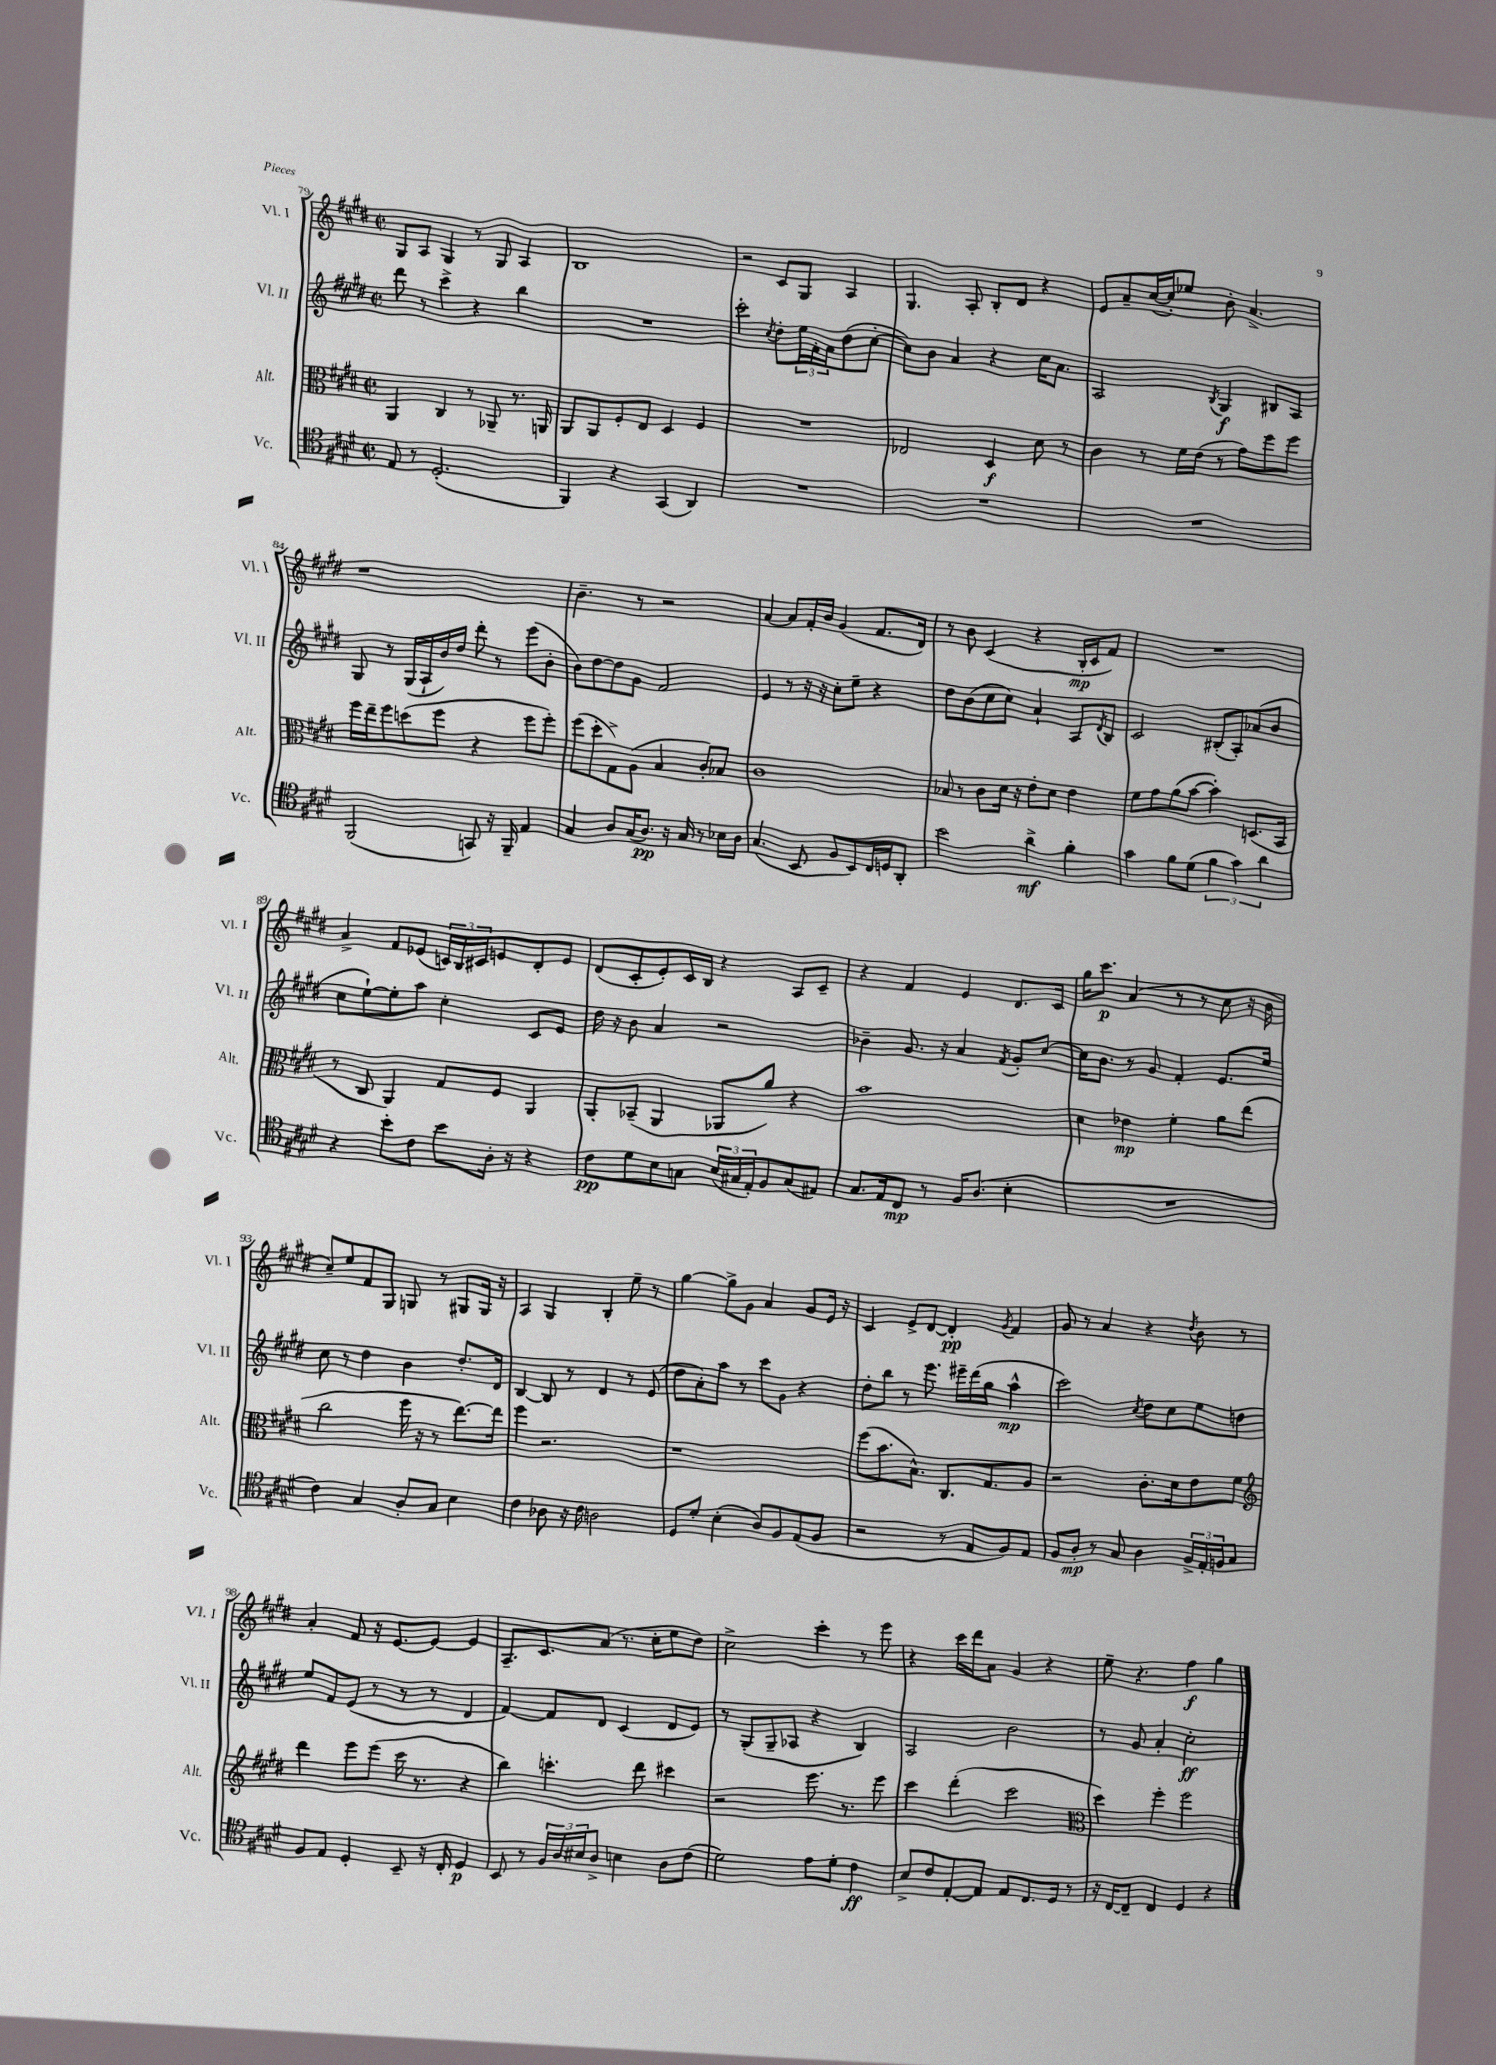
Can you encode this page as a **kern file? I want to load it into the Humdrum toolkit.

**kern	**dynam	**kern	**dynam	**kern	**dynam	**kern	**dynam
*part4	*part4	*part3	*part3	*part2	*part2	*part1	*part1
*staff4	*staff4	*staff3	*staff3	*staff2	*staff2	*staff1	*staff1
*I"Vc.	*	*I"Alt.	*	*I"Vl. II	*	*I"Vl. I	*
*I'Vc.	*	*I'Alt.	*	*I'Vl. II	*	*I'Vl. I	*
*clefC4	*	*clefC3	*	*clefG2	*	*clefG2	*
*k[f#c#g#d#]	*	*k[f#c#g#d#]	*	*k[f#c#g#d#]	*	*k[f#c#g#d#]	*
*M2/2	*	*M2/2	*	*M2/2	*	*M2/2	*
*met(c|)	*	*met(c|)	*	*met(c|)	*	*met(c|)	*
=79	=79	=79	=79	=79	=79	=79	=79
8E/	.	4AA/	.	8ddd#\	.	8G#/L	.
8r	.	.	.	8r	.	8A/J	.
(2.D#'/	.	4C#/	.	4ccc#^\	.	4G#/	.
.	.	8r	.	4r	.	8r	.
.	.	8AA-X~/	.	.	.	8G#/	.
.	.	8.r	.	4bb\	.	4A/	.
.	.	16AAn/	.	.	.	.	.
=80	=80	=80	=80	=80	=80	=80	=80
4FF#/)	.	8AA/L	.	1r	.	1B	.
.	.	8AA/	.	.	.	.	.
4r	.	8F#'/	.	.	.	.	.
.	.	8E/J	.	.	.	.	.
(4GG#/	.	4D#/	.	.	.	.	.
4AA/)	.	4F#/	.	.	.	.	.
=81	=81	=81	=81	=81	=81	=81	=81
1r	.	1r	.	2ccc#'\	.	2r	.
.	.	.	.	8qcc#/	.	.	.
.	.	.	.	8dd#'\L	.	8c#/L	.
.	.	.	.	24ee\L	.	8G#/J	.
.	.	.	.	24f#'\	.	.	.
.	.	.	.	24a\J	.	.	.
.	.	.	.	(8dd#\	.	4A/	.
.	.	.	.	[8cc#'\J	.	.	.
=82	=82	=82	=82	=82	=82	=82	=82
1r	.	2E-X/	.	8cc#\L])	.	4.G#/	.
.	.	.	.	8b\J	.	.	.
.	.	.	.	4a/	.	.	.
.	.	.	.	.	.	8A'/	.
.	.	4D#/	f	4r	.	8B'/L	.
.	.	.	.	.	.	8d#/J	.
.	.	8d#\	.	16cc#\KL	.	4r	.
.	.	.	.	8.a\J	.	.	.
.	.	8r	.	.	.	.	.
=83	=83	=83	=83	=83	=83	=83	=83
1r	.	4c#\	.	2A/	.	8e/L	.
.	.	.	.	.	.	8a~/	.
.	.	8r	.	.	.	([16cc#/L	.
.	.	.	.	.	.	16cc#'/J])	.
.	.	16f#\LL	.	.	.	8ee-X/J	.
.	.	(16e\JJ	.	.	.	.	.
.	.	.	.	8qB/	.	.	.
.	.	8r	.	4G#/	f	8b'\	.
.	.	8g#\L)	.	.	.	4.a^/	.
.	.	8ff#\	.	8B#X/L	.	.	.
.	.	8ff#\J	.	8A/J	.	.	.
!!LO:LB:g=z
=84	=84	=84	=84	=84	=84	=84	=84
(2FF#/	.	16ff#\LL	.	8G#/	.	1r	.
.	.	16ee~\J	.	.	.	.	.
.	.	8ff#\	.	8r	.	.	.
.	.	(8ddn\	.	(16G#/LL	.	.	.
.	.	.	.	16A`/	.	.	.
.	.	8ff#\J	.	16b/)	.	.	.
.	.	.	.	16dd#/JJ	.	.	.
8GGn/)	.	4r	.	8ddd#'\	.	.	.
16r	.	.	.	8r	.	.	.
16FF#~/	.	.	.	.	.	.	.
4E/	.	8ff#\L	.	(8eee\L	.	.	.
.	.	8ff#'\J)	.	8b'\J	.	.	.
=85	=85	=85	=85	=85	=85	=85	=85
4G#/	.	(8ff#\L	.	8b\L)	.	4.b~\	.
.	.	8dd#'\	.	[8dd#\	.	.	.
8A/L	.	8G#^\)	.	8dd#\]	.	.	.
(16G#/K	.	(8A\J	.	8g#\J	.	8r	.
8.A/J)	pp	.	.	.	.	.	.
.	.	4B/	.	2f#/	.	2r	.
16r	.	.	.	.	.	.	.
16G#/	.	.	.	.	.	.	.
8r	.	8c#'/L)	.	.	.	.	.
16B-X\LL	.	8B-X/J	.	.	.	.	.
16A\JJ	.	.	.	.	.	.	.
=86	=86	=86	=86	=86	=86	=86	=86
(4.G#/	.	1c#	.	4e/	.	[4a/	.
.	.	.	.	8r	.	8a/L]	.
8BB/	.	.	.	16r	.	16f#'/L	.
.	.	.	.	16r	.	16b/JJ	.
8F#/L	.	.	.	8cc#'\L	.	(4g#/	.
8BB/)	.	.	.	8ee~\J	.	.	.
16C#/L	.	.	.	4r	.	8.f#/L	.
16Dn/J	.	.	.	.	.	.	.
8AA'/J	.	.	.	.	.	.	.
.	.	.	.	.	.	16d#/Jk)	.
=87	=87	=87	=87	=87	=87	=87	=87
2b\	.	8B-X/	.	8dd#\L	.	8r	.
.	.	8r	.	(8b\	.	8b\	.
.	.	8c#\L	.	8cc#\	.	(4c#/	.
.	.	16d#\Jk	.	8cc#\J)	.	.	.
.	.	16r	.	.	.	.	.
4a^\	mf	8e'\L	.	4a`/	.	4r	.
.	.	8d#\J	.	.	.	.	.
4f#'\	.	4e\	.	8A/L	.	16B'/LL	mp
.	.	.	.	.	.	16c#/J	.
.	.	.	.	8qd#/	.	.	.
.	.	.	.	8B/J	.	8f#/J)	.
=88	=88	=88	=88	=88	=88	=88	=88
4g#\	.	8f#\L	.	2c#/	.	1r	.
.	.	8g#\	.	.	.	.	.
8f#\L	.	(8a\	.	.	.	.	.
(8d#\J	.	[8b\J	.	.	.	.	.
6f#\	.	4b'\])	.	(8B#X'/L	.	.	.
.	.	.	.	8A'/)	.	.	.
6g#\)	.	.	.	.	.	.	.
.	.	(8.Dn/L	.	(8a-X/	.	.	.
6a\	.	.	.	.	.	.	.
.	.	.	.	8b/J	.	.	.
.	.	16BB/Jk	.	.	.	.	.
!!LO:LB:g=z
=89	=89	=89	=89	=89	=89	=89	=89
4r	.	8r	.	8cc#\L	.	4a^/	.
.	.	8C#/	.	[8ee`\)	.	.	.
8b'\L	.	4AA/)	.	8ee'\]	.	8f#/L	.
8c#\J	.	.	.	8aa\J	.	(8e-X/J	.
8b\L	.	8G#/L	.	4cc#'\	.	24cn/LL)	.
.	.	.	.	.	.	24B/	.
.	.	.	.	.	.	24c#X/J	.
16A'\Jk	.	8F#/J	.	.	.	8en/	.
16r	.	.	.	.	.	.	.
4r	.	4AA/	.	8c#/L	.	8d#'/	.
.	.	.	.	8e/J	.	8e/J	.
=90	=90	=90	=90	=90	=90	=90	=90
8c#\L	pp	8AA'/L	.	16dd#\	.	(8d#/L	.
.	.	.	.	16r	.	.	.
8d#\	.	(8BB-X~/J	.	8b\	.	8c#'/	.
8B\	.	4AA/	.	4a/	.	8e'/)	.
8Gn\J	.	.	.	.	.	16c#/L	.
.	.	.	.	.	.	16B/JJ	.
(24B/LL	.	8AA-X/L	.	2r	.	4r	.
24G#X/	.	.	.	.	.	.	.
24E'/J)	.	.	.	.	.	.	.
8F#/	.	8a/J)	.	.	.	.	.
(8G#/	.	4r	.	.	.	8A/L	.
8E#X/J)	.	.	.	.	.	8c#~/J	.
=91	=91	=91	=91	=91	=91	=91	=91
8.G#/L	.	1b	.	4b-X~\	.	4r	.
16E/k	.	.	.	.	.	.	.
8C#/J	mp	.	.	8.g#/	.	4f#/	.
8r	.	.	.	.	.	.	.
.	.	.	.	16r	.	.	.
16F#/KL	.	.	.	4a/	.	4e/	.
(8.A/J	.	.	.	.	.	.	.
.	.	.	.	8qf#/	.	.	.
4B'\	.	.	.	8g#'/L	.	8.d#/L	.
.	.	.	.	[8cc#/J	.	.	.
.	.	.	.	.	.	16c#/Jk	.
=92	=92	=92	=92	=92	=92	=92	=92
1r	.	4d#\	.	16cc#\KL]	.	16gg#\KL	.
.	.	.	.	8.b\J	.	8.ccc#\J	p
.	.	4e-X\	mp	8r	.	(4a/	.
.	.	.	.	8g#/	.	.	.
.	.	4f#'\	.	4f#'/	.	8r	.
.	.	.	.	.	.	8r	.
.	.	8a\L	.	8.e/L	.	8cc#\	.
.	.	(8ee\J	.	.	.	16r	.
.	.	.	.	16ee/Jk	.	16b\	.
!!LO:LB:g=z
=93	=93	=93	=93	=93	=93	=93	=93
4c#\)	.	2cc#\	.	8cc#\	.	8cc#~/L)	.
.	.	.	.	8r	.	8ee/	.
4G#/	.	.	.	4dd#\	.	8f#/	.
.	.	.	.	.	.	8G#/J	.
8A'/L	.	16ff#\	.	4b\	.	8Gn/	.
.	.	16r	.	.	.	.	.
8G#/J	.	8r	.	.	.	8r	.
4B\	.	[8.ee\L)	.	8.dd#'/L	.	8G#X/L	.
.	.	.	.	.	.	16G#/Jk	.
.	.	16ee\Jk]	.	16d#/Jk	.	16r	.
=94	=94	=94	=94	=94	=94	=94	=94
4c#\	.	4ff#\	.	[4B/	.	4A/	.
8A-X\	.	2.r	.	8B/]	.	4G#/	.
16r	.	.	.	8r	.	.	.
16c#\	.	.	.	.	.	.	.
2An\	.	.	.	4d#/	.	4B'/	.
.	.	.	.	8r	.	8ee~\	.
.	.	.	.	(8e/	.	8r	.
=95	=95	=95	=95	=95	=95	=95	=95
8D#/L	.	1r	.	8dd#\L	.	[4gg#\	.
8d#'/J	.	.	.	8a'\)	.	.	.
(4B'\	.	.	.	8aa\J	.	8gg#^\L]	.
.	.	.	.	8r	.	8g#\J	.
8A/L)	.	.	.	8ccc#\L	.	4a/	.
8F#/	.	.	.	8g#\J	.	.	.
(8E/	.	.	.	4r	.	8g#/L	.
8F#/J	.	.	.	.	.	16e/Jk	.
.	.	.	.	.	.	16r	.
=96	=96	=96	=96	=96	=96	=96	=96
2r	.	(8ff#\L	.	8dd#'\L	.	4c#/	.
.	.	8.b\	.	8bb\J	.	.	.
.	.	.	.	8r	.	8e^/L	.
.	.	8.B^^\J)	.	.	.	.	.
.	.	.	.	8.eee\	.	[8d#/J	.
8r	.	8.C#/L	.	.	.	4d#'/]	pp
.	.	.	.	16eee#X~\LL	.	.	.
8E/L	.	.	.	(16ddd#\	.	.	.
.	.	8.G#/	.	16gg#\JJ	.	.	.
.	.	.	.	.	.	8qg#/	.
8F#/)	.	.	.	4aa^^\	mp	4f#/	.
8E/J	.	8A/J	.	.	.	.	.
=97	=97	=97	=97	=97	=97	=97	=97
8F#/L	.	2r	.	2ccc#\)	.	8g#/	.
8A'/J	mp	.	.	.	.	8r	.
8r	.	.	.	.	.	4a/	.
8G#/	.	.	.	.	.	.	.
.	.	.	.	8qcc#/	.	.	.
4A\	.	8.c#'\L	.	8dd#\L	.	4r	.
.	.	.	.	8cc#\	.	.	.
.	.	16d#\k	.	.	.	.	.
.	.	.	.	.	.	8qdd#/	.
24F#^/LL	.	8e\	.	8ee\	.	8b\	.
24E'/	.	.	.	.	.	.	.
24Fn/J	.	.	.	.	.	.	.
8G#/J	.	8f#\J	.	8ddn\J	.	8r	.
!!LO:LB:g=z
=98	=98	=98	=98	=98	=98	=98	=98
*	*	*clefG2	*	*	*	*	*
8F#/L	.	4ddd#\	.	8ee/L	.	4a'/	.
8E/J	.	.	.	8f#/	.	.	.
4D#'/	.	8eee\L	.	(8e/J	.	8f#/	.
.	.	(8eee\J	.	8r	.	16r	.
.	.	.	.	.	.	[8.e/L	.
8BB~/	.	16ccc#\	.	8r	.	.	.
.	.	8.r	.	.	.	.	.
16r	.	.	.	8r	.	8e/J_	.
16C#'/	.	.	.	.	.	.	.
4D#/	p	4r	.	4d#/	.	4e/]	.
=99	=99	=99	=99	=99	=99	=99	=99
8BB/	.	4bb\)	.	[4f#/)	.	8.A~/L	.
8r	.	.	.	.	.	.	.
.	.	.	.	.	.	8.c#/	.
24F#/LL	.	4.cccn'\	.	8f#/L]	.	.	.
24A/	.	.	.	.	.	.	.
24B#X/J	.	.	.	.	.	.	.
8A^/J	.	.	.	8d#/J	.	(8a/J	.
4Bn\	.	.	.	(4c#/	.	8.r	.
.	.	8ddd#\	.	.	.	.	.
.	.	.	.	.	.	16cc#'\KL	.
8A\L	.	4ccc#X\	.	8d#/L	.	8ee\	.
(8c#\J	.	.	.	8e/J)	.	8dd#\J)	.
=100	=100	=100	=100	=100	=100	=100	=100
2d#\)	.	2r	.	8r	.	2cc#^\	.
.	.	.	.	(8G#'/L	.	.	.
.	.	.	.	8G#~/	.	.	.
.	.	.	.	8A-X/J	.	.	.
8e\L	.	8.eee\	.	4r	.	4ccc#'\	.
8d#'\J	.	.	.	.	.	.	.
.	.	8.r	.	.	.	.	.
4c#\	ff	.	.	4B/)	.	8r	.
.	.	8eee\	.	.	.	8eee\	.
=101	=101	=101	=101	=101	=101	=101	=101
8B^/L	.	4ccc#\	.	2A/	.	4r	.
8c#/	.	.	.	.	.	.	.
[8E'/	.	(4ddd#'\	.	.	.	16ccc#\LL	.
.	.	.	.	.	.	16ddd#\J	.
8E/J]	.	.	.	.	.	8a\J	.
8E/L	.	2ccc#\	.	2b\	.	4g#/	.
8.C#/	.	.	.	.	.	.	.
.	.	.	.	.	.	4r	.
16D#/Jk	.	.	.	.	.	.	.
8r	.	.	.	.	.	.	.
=102	=102	=102	=102	=102	=102	=102	=102
*	*	*clefC3	*	*	*	*	*
16r	.	4dd#\)	.	8r	.	8ee~\	.
[16C#/KL	.	.	.	.	.	.	.
8C#~/J]	.	.	.	8g#/	.	4.r	.
4C#/	.	4ff#'\	.	4a'/	.	.	.
4D#/	.	2ff#\	.	2cc#'\	ff	4ff#\	f
4r	.	.	.	.	.	4gg#\	.
==	==	==	==	==	==	==	==
*-	*-	*-	*-	*-	*-	*-	*-
